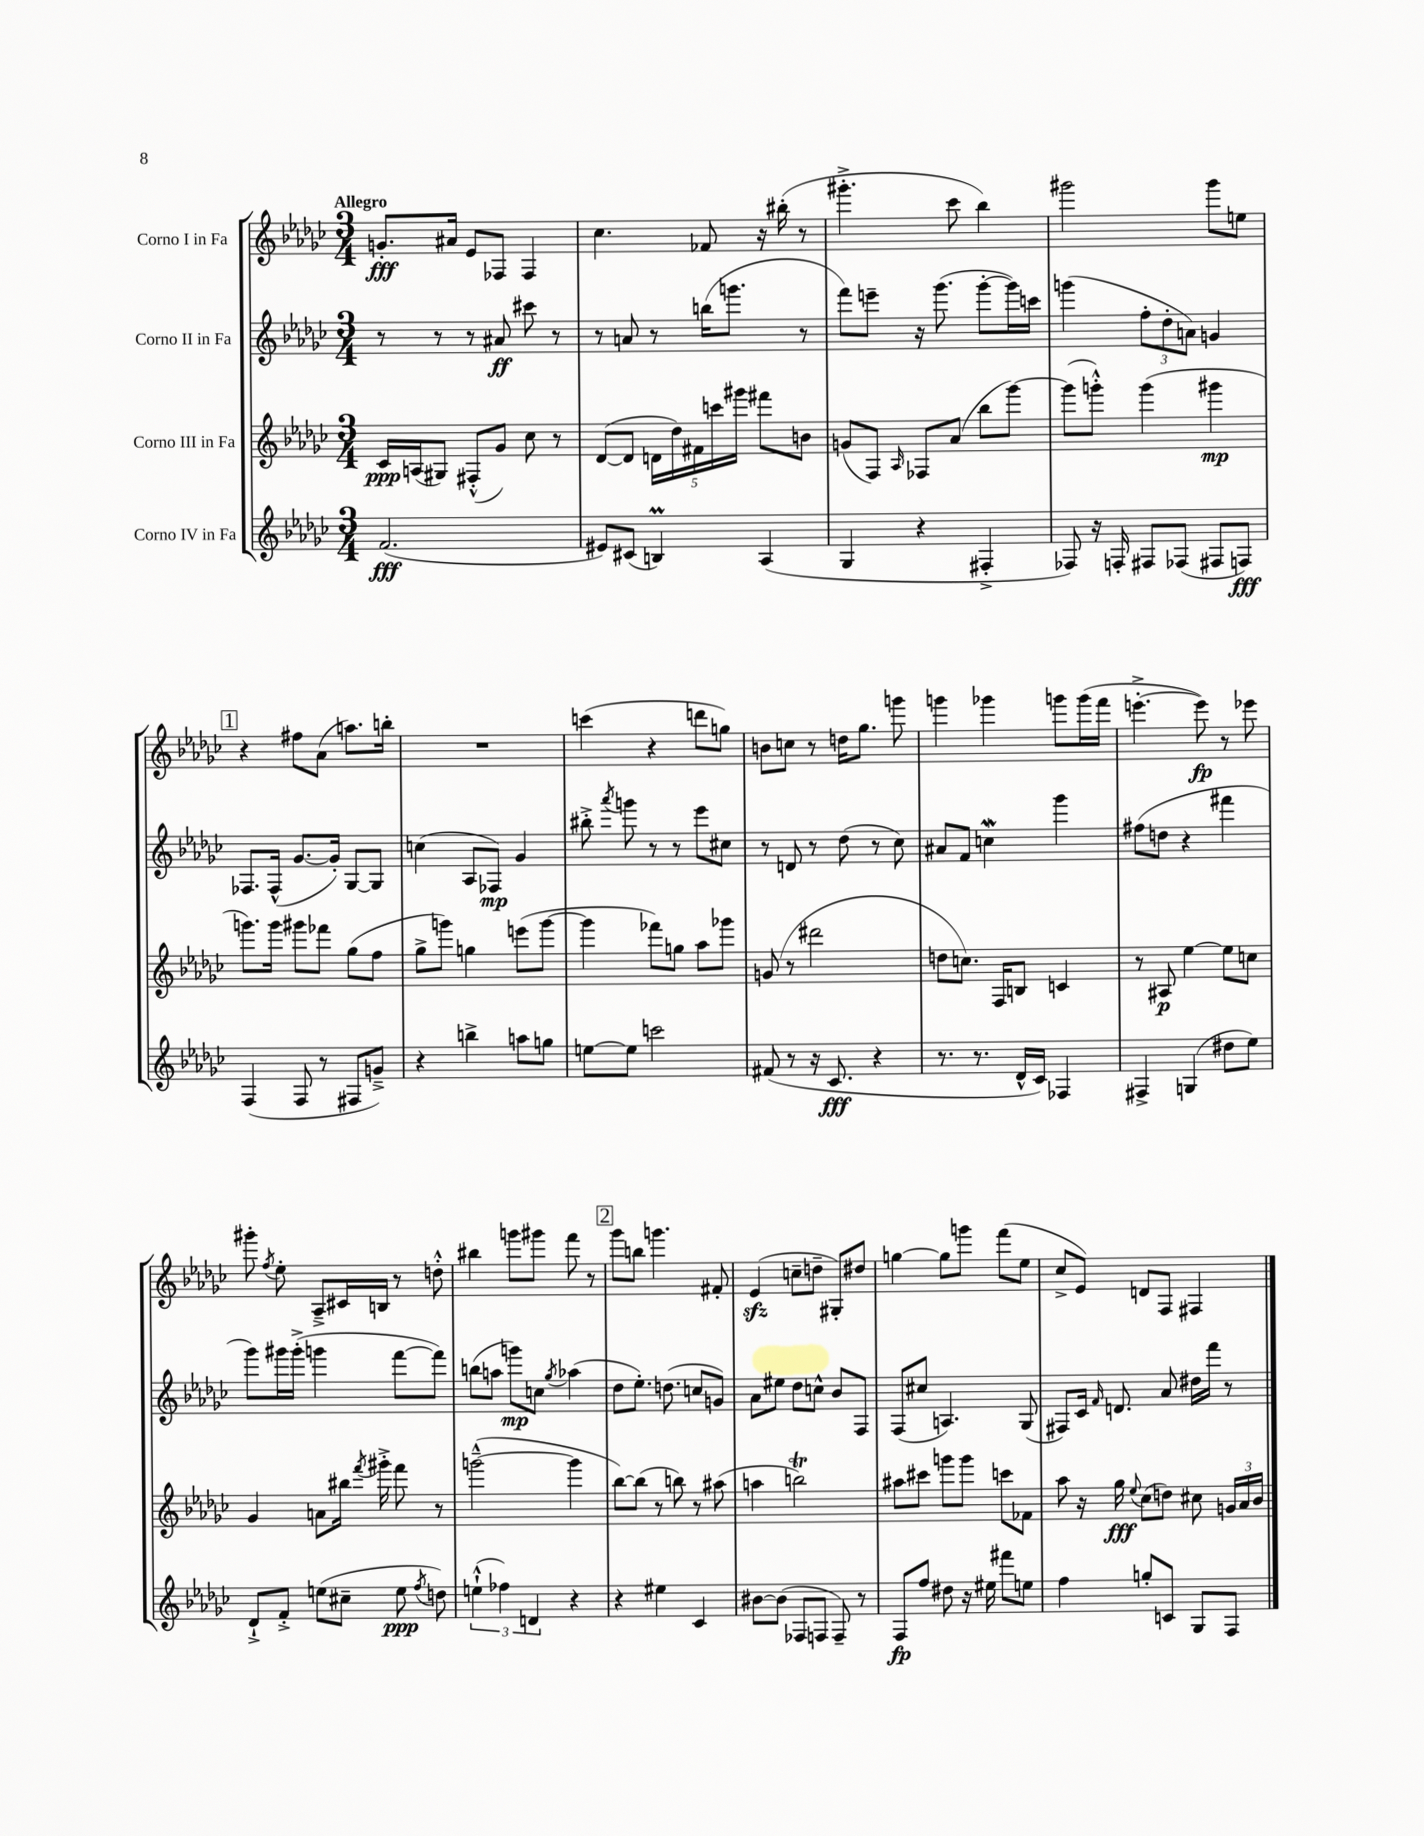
<<
\new StaffGroup <<
\new Staff = "s0" \with { instrumentName = "Corno I in Fa" } {
    \clef treble \key ges \major \numericTimeSignature \time 3/4 \tempo "Allegro"
    \autoBeamOff g'8.[-.\fff ais'16] ees'8[ fes8] fes4 |
    ces''4. fes'8 r16 bis''16-.( r8 |
    gis'''4.-.-> ces'''8 bes''4) |
    gis'''2 gis'''8[ e''8] |
    \mark \markup { \box "1" } r4 fis''8[ aes'8]( a''8.[) b''16]-. |
    R2. |
    c'''4( r4 d'''8[ g''8]) |
    b'8[ c''8] r8 d''16[ ges''8.] g'''8 |
    g'''4 ges'''4 g'''8[ g'''16( f'''16] |
    e'''4.~-.-> e'''8\fp) r8 ees'''8 |
    gis'''8-. \acciaccatura { f''8 } ees''8-. aes8[---> cis'16 b16] r8 d''8-.-^ |
    bis''4 g'''8[ gis'''8] f'''8 r8 |
    \mark \markup { \box "2" } ges'''8[ b''8] g'''4. fis'8-. |
    ees'4\sfz( c''8[-- d''8]-- gis8[-.) dis''8] |
    g''4~ g''8[ g'''8] f'''8[( ees''8] |
    ces''8[-> ees'8]) d'8[ f8] fis4 \bar "|." |
}
\new Staff = "s1" \with { instrumentName = "Corno II in Fa" } {
    \clef treble \key ges \major \numericTimeSignature \time 3/4
    \autoBeamOff r8 r8 r8 ais'8\ff cis'''8 r8 |
    r8 a'8 r8 b''16[( g'''8.] r8 |
    f'''8[) e'''8]-- r16 ges'''8.( ges'''8[~-. ges'''16) c'''16] |
    g'''4( \tuplet 3/2 { f''8[-. des''8-. a'8]) } g'4 |
    \mark \markup { \box "1" } fes8.[ fes16]-^( ges'8.[~ ges'16]-.) ges8[~ ges8] |
    c''4( aes8[ fes8]\mp) ges'4 |
    bis''8-.-> \acciaccatura { aes'''8 } g'''8 r8 r8 ees'''8[ cis''8] |
    r8 d'8 r8 des''8( r8 ces''8) |
    ais'8[ f'8] c''4\mordent ges'''4 |
    fis''8[( d''8] r4 fis'''4 |
    ges'''8[) gis'''16 gis'''16]-.->( g'''4 f'''8[~ f'''8]) |
    b''8[( a''8] g'''8[\mp) c''8] \acciaccatura { ges''8 } aes''4( |
    \mark \markup { \box "2" } des''8[ ees''8.]-.) d''8.( c''8[ g'8]) |
    aes'8[ eis''8] des''8[ c''8]-^ bes'8[ f8] |
    f8[( cis''8] a4.) ges8( |
    fis8[) ces'16] \grace { f'16 } d'8. aes'8 dis''16[ f'''16] r8 \bar "|." |
}
\new Staff = "s2" \with { instrumentName = "Corno III in Fa" } {
    \clef treble \key ges \major \numericTimeSignature \time 3/4
    \autoBeamOff ces'16[\ppp a16( gis8]) fis8[-.-^( ges'8]) ces''8 r8 |
    des'8[~( des'8] \tuplet 5/4 { d'16[ des''16) fis'16 c'''16 gis'''16] } fis'''8[ b'8] |
    g'8[( f8]) \grace { aes16 } fes8[ aes'8]( bes''8[ ges'''8]~) |
    ges'''8[( g'''8]-.-^) g'''4( gis'''4\mp |
    \mark \markup { \box "1" } g'''8.[) g'''16] gis'''8[ fes'''8] ges''8[( f''8] |
    ges''8[-> g'''8]) g''4 e'''8[( g'''8]~ |
    g'''4 fes'''8[) g''8] aes''8[ ges'''8] |
    g'8( r8 dis'''2 |
    d''8[ c''8.]) f16[ b8] c'4 |
    r8 ais8\p ees''4~ ees''8[ c''8] |
    ges'4 a'8[ bis''16] \acciaccatura { f'''8 } gis'''16-.-> f'''8 r8 |
    g'''2~---^( g'''4 |
    \mark \markup { \box "2" } bes''8[~) bes''8]( r8 b''8) r8 ais''8( |
    a''4 b''2\trill) |
    ais''8[ cis'''8] g'''8[ g'''8] c'''8[ fes'8] |
    aes''8 r16 ges''16\fff \appoggiatura { ees''8 } ces''8[( d''8]) cis''8 \tuplet 3/2 { g'16[ aes'16 bes'16] } \bar "|." |
}
\new Staff = "s3" \with { instrumentName = "Corno IV in Fa" } {
    \clef treble \key ges \major \numericTimeSignature \time 3/4
    \autoBeamOff f'2.\fff( |
    eis'8[) cis'8]( b4\prall) aes4( |
    ges4 r4 fis4-.-> |
    fes8) r16 f16-. fis8[ fes8]( fis8[ f8]\fff) |
    \mark \markup { \box "1" } f4( f8 r8 fis8[ g'8]--->) |
    r4 b''4-> a''8[ g''8] |
    e''8[~ e''8] c'''2 |
    fis'8( r8 r16 ces'8.\fff r4 |
    r8. r8. des'16[-^ ces'16]) fes4 |
    fis4-> g4( dis''8[ ees''8]) |
    des'8[-!-> f'8]-.-> e''8[( cis''8]-- e''8\ppp \acciaccatura { f''8 } d''8) |
    \tuplet 3/2 { e''4-!-^( fes''4) d'4 } r4 |
    \mark \markup { \box "2" } r4 eis''4 ces'4 |
    bis'8[~ bis'8]( fes8[ f8] f8--) r8 |
    f8[\fp f''8] dis''8 r16 eis''16 fis'''8[ e''8] |
    f''4 g''8[-. c'8] ges8[ f8] \bar "|." |
}
>>
>>
\layout { \context { \Score \remove "Bar_number_engraver" } }
